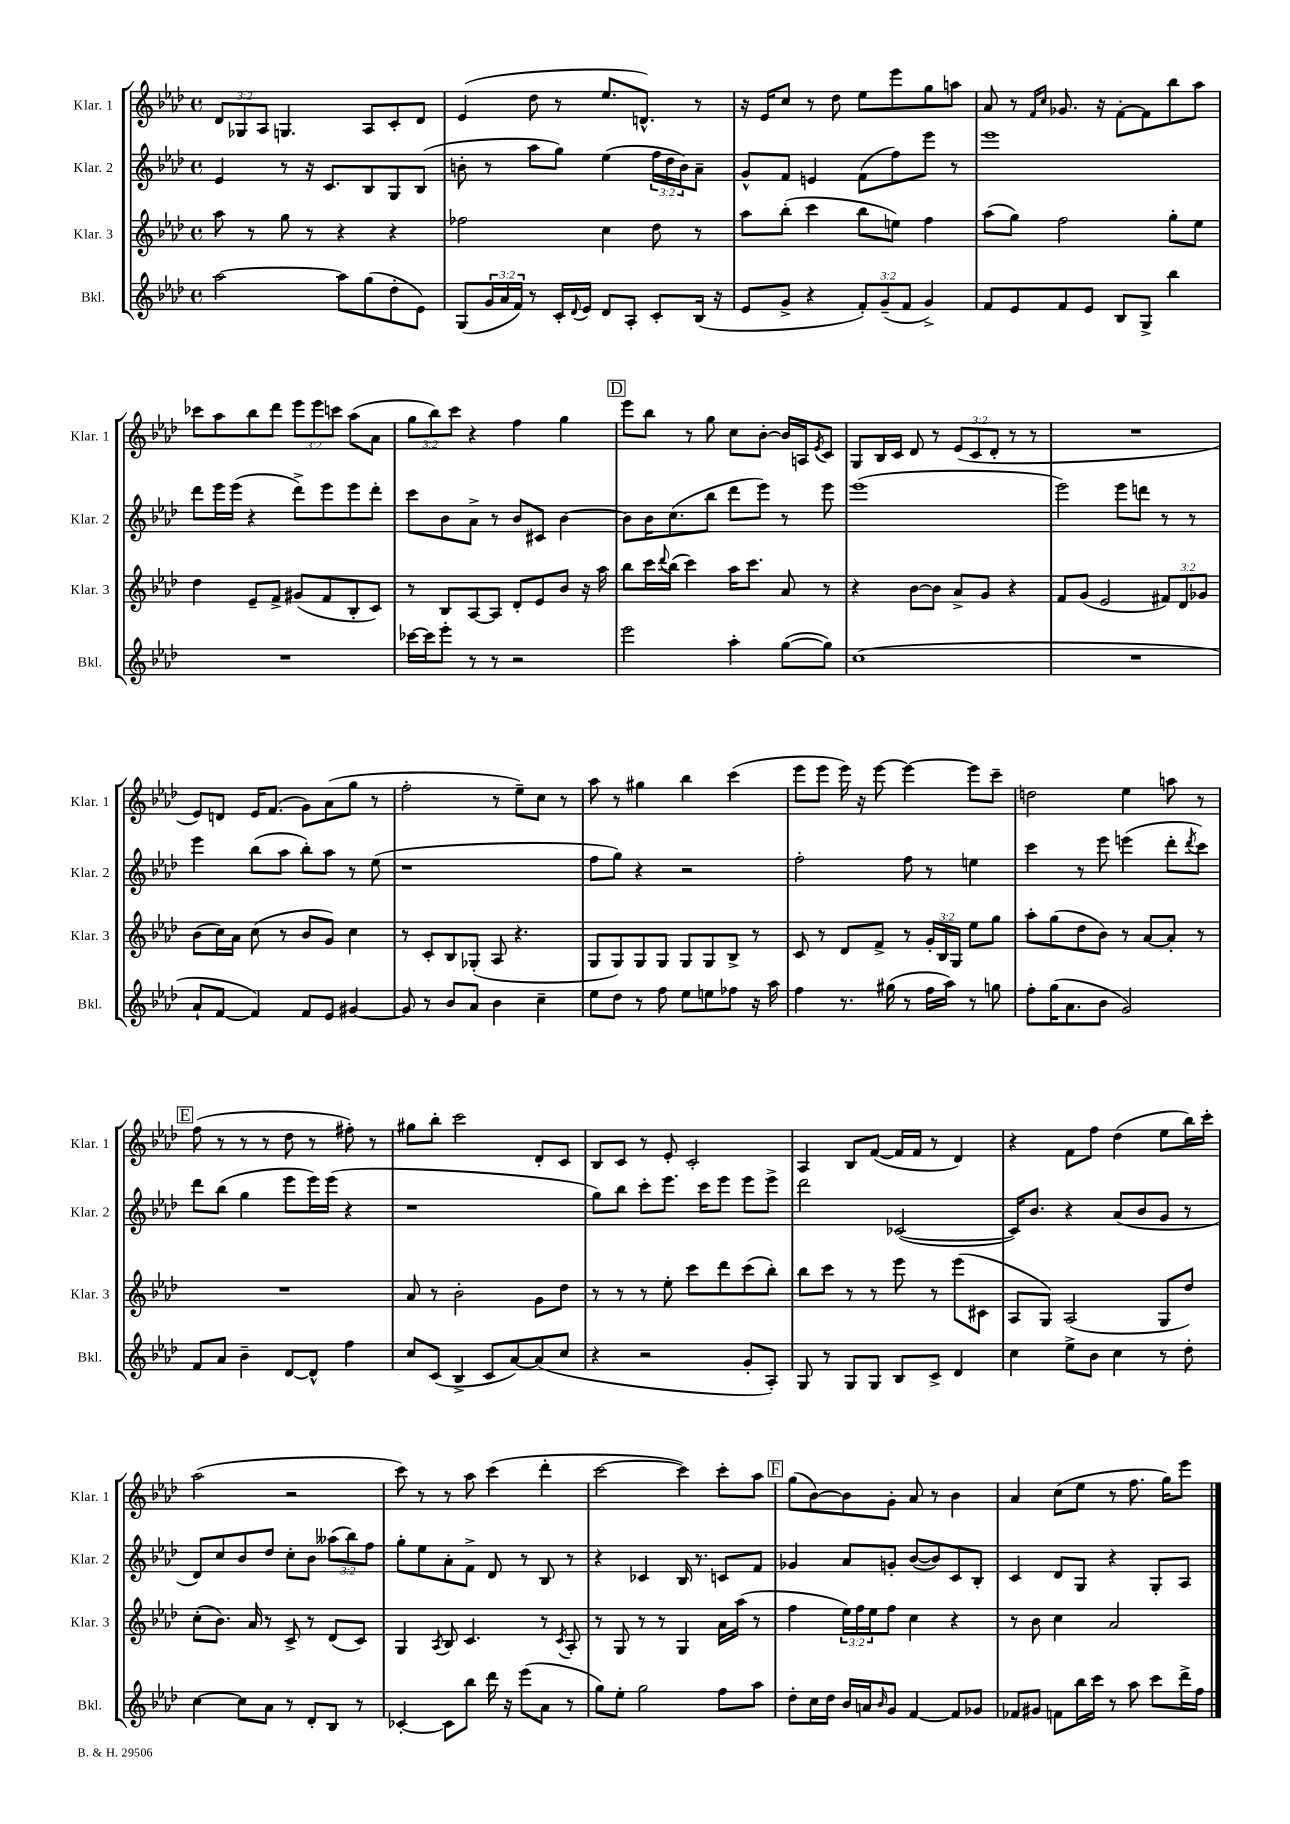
<<
\new StaffGroup <<
\new Staff = "s0" \with { instrumentName = "Klar. 1" shortInstrumentName = "Klar. 1" } {
    \clef treble \key aes \major \defaultTimeSignature \time 4/4 \override Staff.TupletNumber.text = #tuplet-number::calc-fraction-text
    \tuplet 3/2 { des'8 ges8 aes8 } g4. aes8 c'8-. des'8 |
    ees'4( des''8 r8 ees''8. d'8.-^) r8 |
    r16 ees'16 c''8 r8 des''8 ees''8 ees'''8 g''8 a''8 |
    aes'8 r8 \grace { f'16 c''16 } ges'8. r16 f'8~-. f'8 bes''8 aes''8 |
    ces'''8 aes''8 bes''8 des'''8 \tuplet 3/2 { ees'''8 ees'''8 c'''8 } aes''8( aes'8 |
    \tuplet 3/2 { g''8 bes''8) c'''8 } r4 f''4 g''4 |
    \mark \markup { \box "D" } ees'''8 bes''8 r8 g''8 c''8 bes'8~-. bes'16 a16 \acciaccatura { ees'8 } c'8 |
    g8 bes16 c'16 des'8 r8 \tuplet 3/2 { ees'8( c'8 des'8-. } r8 r8 |
    R1 |
    ees'8) d'8 ees'16 f'8.( g'8) aes'8( g''8 r8 |
    f''2-. r8 ees''8--) c''8 r8 |
    aes''8 r8 gis''4 bes''4 c'''4( |
    ees'''8 ees'''8 ees'''16) r16 ees'''8~ ees'''4~ ees'''8 c'''8-- |
    d''2 ees''4 a''8 r8 |
    \mark \markup { \box "E" } f''8( r8 r8 r8 des''8 r8 fis''8-.) r8 |
    gis''8 bes''8-. c'''2 des'8-. c'8 |
    bes8 c'8 r8 ees'8-. c'2-. |
    aes4 bes8 f'8~( f'16 f'16 r8 des'4) |
    r4 f'8 f''8 des''4( ees''8 bes''16) c'''16-. |
    aes''2( r2 |
    c'''8) r8 r8 aes''8 c'''4( des'''4-. |
    c'''2~ c'''4) c'''8-. aes''8 |
    \mark \markup { \box "F" } g''8( bes'8~) bes'8 g'8-. aes'8 r8 bes'4 |
    aes'4 c''8( ees''8 r8 f''8. g''16) ees'''8 \bar "|." |
}
\new Staff = "s1" \with { instrumentName = "Klar. 2" shortInstrumentName = "Klar. 2" } {
    \clef treble \key aes \major \defaultTimeSignature \time 4/4 \override Staff.TupletNumber.text = #tuplet-number::calc-fraction-text
    ees'4 r8 r16 c'8. bes8 g8 bes8( |
    b'8-. r8 aes''8 g''8) ees''4( \tuplet 3/2 { f''16 des''16 b'16) } aes'8-- |
    g'8-^ f'8 e'4 f'8( f''8) ees'''8 r8 |
    ees'''1 |
    des'''8 ees'''16 ees'''16( r4 des'''8->) ees'''8 ees'''8 des'''8-. |
    c'''8 bes'8 aes'8-> r8 bes'8 cis'8 bes'4~ |
    \mark \markup { \box "D" } bes'8 bes'16 c''8.( bes''8 des'''8 ees'''8) r8 ees'''8 |
    ees'''1( |
    ees'''2) ees'''8 d'''8 r8 r8 |
    ees'''4 bes''8( aes''8 bes''8-.) aes''8 r8 ees''8( |
    r1 |
    f''8 g''8) r4 r2 |
    f''2-. f''8 r8 e''4 |
    c'''4 r8 ees'''8 e'''4( des'''8-. \acciaccatura { des'''8 } c'''8) |
    \mark \markup { \box "E" } des'''8 bes''8( g''4 ees'''8 ees'''16) ees'''16( r4 |
    r1 |
    g''8) bes''8 c'''8-. ees'''8. c'''16 ees'''8 ees'''8 ees'''8-> |
    des'''2 ces'2~( |
    ces'16) bes'8. r4 aes'8( bes'8 g'8 r8 |
    des'8) c''8 bes'8 des''8 c''8-. bes'8 \tuplet 3/2 { aeses''8( bes''8) f''8 } |
    g''8-. ees''8 aes'8-. f'8-> des'8 r8 bes8 r8 |
    r4 ces'4 bes16 r8. c'8 f'8 |
    \mark \markup { \box "F" } ges'4 aes'8 g'8-. bes'8~( bes'8) c'8 bes8-. |
    c'4 des'8 g8 r4 g8-. aes8 \bar "|." |
}
\new Staff = "s2" \with { instrumentName = "Klar. 3" shortInstrumentName = "Klar. 3" } {
    \clef treble \key aes \major \defaultTimeSignature \time 4/4 \override Staff.TupletNumber.text = #tuplet-number::calc-fraction-text
    aes''8 r8 g''8 r8 r4 r4 |
    fes''2 c''4 des''8 r8 |
    aes''8 bes''8-.( c'''4 bes''8 e''8) f''4 |
    aes''8( g''8) f''2 g''8-. ees''8 |
    des''4 ees'8-- f'8-> gis'8( f'8 bes8-. c'8) |
    r8 bes8 aes8~ aes8 des'8-. ees'8 bes'8 r16 aes''16 |
    \mark \markup { \box "D" } bes''8 c'''16 \appoggiatura { des'''8 } bes''16( c'''4) aes''16 c'''8. aes'8 r8 |
    r4 bes'8~ bes'8 aes'8-> g'8 r4 |
    f'8 g'8( ees'2 \tuplet 3/2 { fis'8) des'8 ges'8 } |
    bes'8( c''16) aes'16 c''8( r8 bes'8 g'8) c''4 |
    r8 c'8-. bes8 ges8-.( aes8 r4. |
    g8 g8) g8 g8 g8 g8 bes8-> r8 |
    c'8 r8 des'8 f'8-> r8 \tuplet 3/2 { g'16-. bes16 g16 } ees''8 g''8 |
    aes''8-. g''8( des''8 bes'8) r8 aes'8~ aes'8-. r8 |
    \mark \markup { \box "E" } R1 |
    aes'8 r8 bes'2-. g'8 des''8 |
    r8 r8 r8 ees''8-. c'''8 des'''8 c'''8( bes''8-.) |
    bes''8 c'''8 r8 r8 ees'''8 r8 ees'''8( cis'8 |
    aes8 g8) aes2( g8 des''8) |
    c''8-.( bes'8.) aes'16 r8 c'8-> r8 des'8( c'8) |
    g4 \acciaccatura { aes8 } bes8 c'4. r8 \acciaccatura { c'8 } aes8-. |
    r8 g8 r8 r8 g4 aes'16 aes''16( r8 |
    \mark \markup { \box "F" } f''4 \tuplet 3/2 { ees''16) f''16 ees''16 } f''8 c''4 r4 |
    r8 bes'8 c''4 aes'2 \bar "|." |
}
\new Staff = "s3" \with { instrumentName = "Bkl." shortInstrumentName = "Bkl." } {
    \clef treble \key aes \major \defaultTimeSignature \time 4/4 \override Staff.TupletNumber.text = #tuplet-number::calc-fraction-text
    aes''2~ aes''8 g''8( des''8-. ees'8) |
    g8( \tuplet 3/2 { g'16 aes'16 f'16) } r8 c'16-. \appoggiatura { des'8 } ees'16 des'8 aes8-. c'8-. bes16( r16 |
    ees'8 g'8-> r4 \tuplet 3/2 { f'8-.) g'8--( f'8 } g'4->) |
    f'8 ees'8 f'8 ees'8 bes8 g8-> bes''4 |
    R1 |
    ces'''16~ ces'''16 ees'''8-. r8 r8 r2 |
    \mark \markup { \box "D" } ees'''2 aes''4-. g''8~( g''8) |
    c''1( |
    R1 |
    aes'8-! f'8~ f'4) f'8 ees'8 gis'4~ |
    gis'8 r8 bes'8 aes'8 bes'4 c''4-- |
    ees''8 des''8 r8 f''8 ees''8 e''8 fes''8 r16 aes''16 |
    f''4 r8. gis''16( r8 f''16 aes''16) r8 g''8 |
    f''8-. g''16( aes'8. bes'8 g'2) |
    \mark \markup { \box "E" } f'8 aes'8 bes'4-- des'8~ des'8-^ f''4 |
    c''8 c'8( bes4-> c'8 aes'8~) aes'8( c''8 |
    r4 r2 g'8-. aes8-.) |
    g8 r8 g8 g8 bes8 c'8-> des'4 |
    c''4 ees''8-> bes'8 c''4 r8 des''8-. |
    c''4~ c''8 aes'8 r8 des'8-. bes8 r8 |
    ces'4~-. ces'8 bes''8 des'''16 r16 ees'''8( aes'8 r8 |
    g''8) ees''8-. g''2 f''8 aes''8 |
    \mark \markup { \box "F" } des''8-. c''16 des''16 bes'16 a'16 \grace { bes'16 } g'8 f'4~ f'8 ges'8 |
    fes'8 gis'8 f'8 bes''16 c'''16 r8 aes''8 c'''8 des'''16-> f''16 \bar "|." |
}
>>
>>
\layout { \context { \Score \remove "Bar_number_engraver" } }
